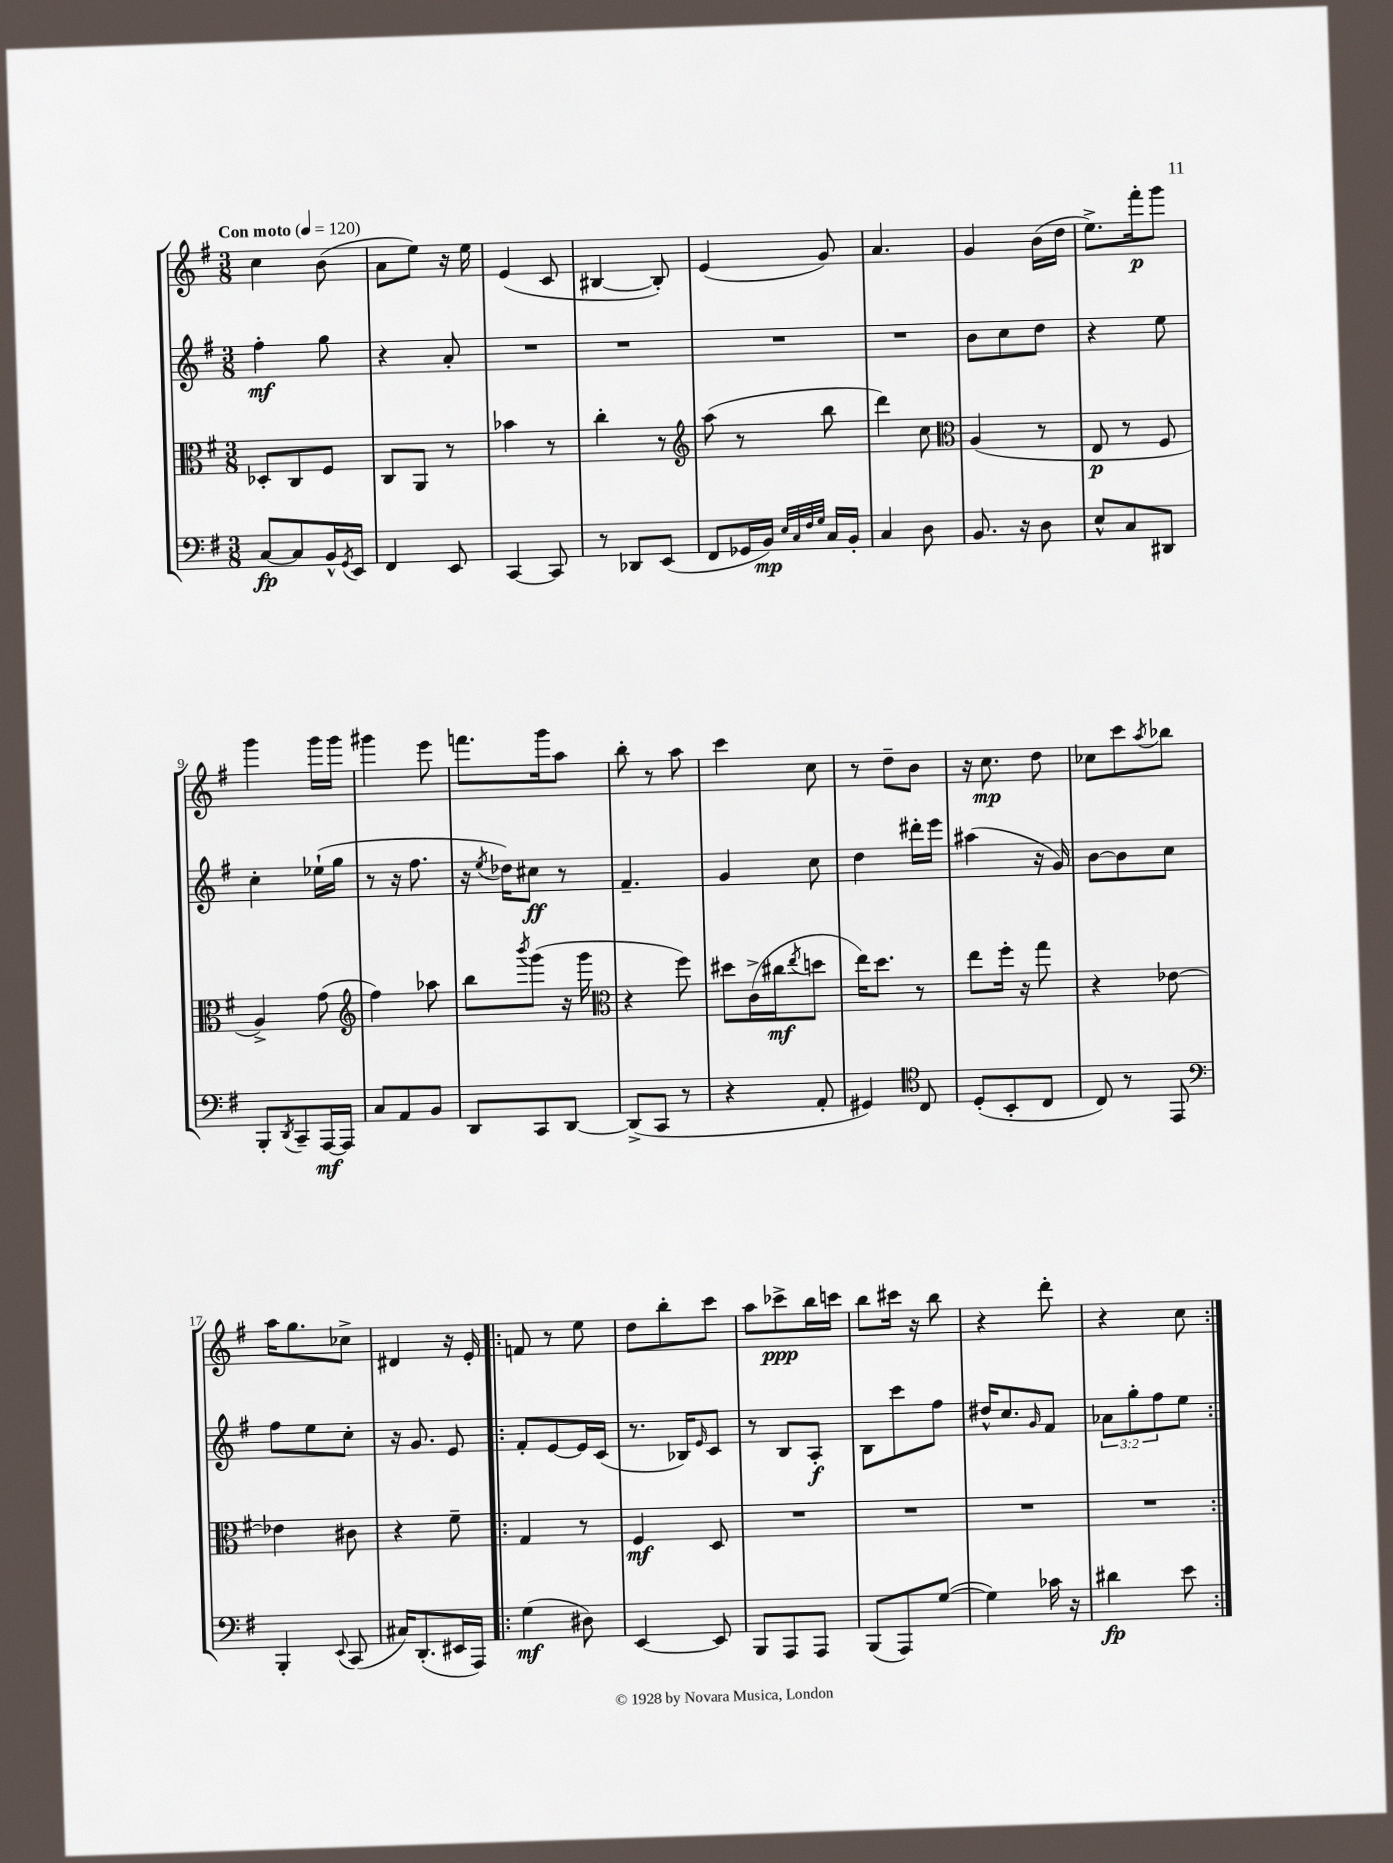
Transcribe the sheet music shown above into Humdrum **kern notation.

**kern	**kern	**kern	**kern
*staff4	*staff3	*staff2	*staff1
*clefF4	*clefC3	*clefG2	*clefG2
*k[f#]	*k[f#]	*k[f#]	*k[f#]
*M3/8	*M3/8	*M3/8	*M3/8
*MM120	*MM120	*MM120	*MM120
[8C/L	8D-'/L	4ff#'\	4cc\
8C/]	8C/	.	.
16BB^^/L	8F#/J	8gg\	(8b\
8qGG/	.	.	.
16EE/JJ	.	.	.
=	=	=	=
4FF#/	8C/L	4r	8a\L
.	8AA/J	.	8ee\J)
8EE/	8r	8a'/	16r
.	.	.	16ee\
=	=	=	=
[4CC/	4b-\	4.r	(4e/
8CC/]	8r	.	8c/
=	=	=	=
8r	4cc'\	4.r	[4B#/
8DD-/L	.	.	.
(8EE/J	8r	.	8B#'/])
=	=	=	=
*	*clefG2	*	*
8FF#/L	(8aa\	4.r	(4e/
16GG-/L	8r	.	.
16BB/JJ)	.	.	.
32qqE/LLL	.	.	.
32qqC/	.	.	.
32qqF#/	.	.	.
32qqG/JJJ	.	.	.
16C/LL	8bb\	.	8g/)
16BB'/JJ	.	.	.
=	=	=	=
4C/	4ddd\)	4.r	4.a/
8D\	8cc\	.	.
=	=	=	=
*	*clefC3	*	*
8.BB/	(4A/	8b\L	4g/
.	.	8cc\	.
16r	.	.	.
8D\	8r	8dd\J	(16b\LL
.	.	.	16dd\JJ
=	=	=	=
8E^^/L	8E/	4r	8.ee^\L)
8C/	8r	.	.
.	.	.	16fff#'\k
8DD#/J	8F#/	8ee\	8ggg\J
=	=	=	=
8BBB'/L	4A^/)	4cc'\	4ggg\
8qDD/	.	.	.
8CC~/	.	.	.
[16AAA/L	(8g\	(16ee-`\LL	16ggg\LL
16AAA/]JJ	.	16gg\JJ	16ggg\JJ
=	=	=	=
*	*clefG2	*	*
8C/L	4ff#\)	8r	4ggg#\
8AA/	.	16r	.
.	.	8.ff#\	.
8BB/J	8aa-\	.	8eee\
=	=	=	=
8DD/L	8bb\L	16r	8.fff\L
.	.	8qee/	.
.	.	16dd-\LK)	.
.	8qbbb/	.	.
8CC/	(8ggg\J	8cc#\J	.
.	.	.	16ggg\k
[8DD/J	16r	8r	8aa\J
.	16ggg\	.	.
=	=	=	=
*	*clefC3	*	*
(8DD^/]L	4r	4.f#~/	8bb'\
8CC/J	.	.	8r
8r	8ff#\)	.	8aa\
=	=	=	=
4r	8dd#\L	4g/	4ccc\
.	(16c^\L	.	.
.	16cc#\J	.	.
.	8qee/	.	.
8AA'/	8dd\J	8cc\	8cc\
=	=	=	=
4GG#/)	16ee\LK)	4dd\	8r
.	8.dd\J	.	.
.	.	.	8dd~\L
*clefC4	*	*	*
8C/	8r	16ddd#'\LL	8b\J
.	.	16eee\JJ	.
=	=	=	=
(8D'/L	8ee\L	(4aa#\	16r
.	.	.	8.cc\
8BB'/	16ff#'\Jk	.	.
.	16r	.	.
8C/J	8gg\	16r	8dd\
.	.	16g/)	.
=	=	=	=
8C/)	4r	[8b\L	8cc-\L
8r	.	8b\]	8ccc\
.	.	.	8qaa/
8EE/	[8e-\	8cc\J	8bb-\J
=	=	=	=
*clefF4	*	*	*
4BBB'/	4e-\]	8ff#\L	16aa\LK
.	.	.	8.gg\
.	.	8ee\	.
8qqEE/	.	.	.
(8CC/	8c#\	8cc'\J	8cc-^\J
=	=	=	=
16C#/LK)	4r	16r	4d#/
(8.DD'/	.	8.g/	.
16EE#/L	8f#~\	8e/	16r
16AAA/JJ)	.	.	16e'/
=!|:	=!|:	=!|:	=!|:
(4G\	4G/	8f#'/L	8f/
.	.	[8e/	8r
8D#\)	8r	16e/]L	8ee\
.	.	(16c/JJ	.
=	=	=	=
[4EE/	4F#/	8.r	8dd\L
.	.	.	8bb'\
.	.	16B-/LK)	.
.	.	16qqe/	.
8EE/]	8D/	8c/J	8ccc\J
=	=	=	=
8BBB/L	4.r	8r	8aa\L
8AAA/	.	8B/L	8ccc-^\
8AAA/J	.	8A'/J	16bb\L
.	.	.	16ccc\JJ
=	=	=	=
(8BBB/L	4.r	8B\L	8bb\L
8AAA/)	.	8ccc\	16ccc#\Jk
.	.	.	16r
([8G/J	.	8ff#\J	8bb\
=	=	=	=
4G\])	4.r	16dd#^^/LK	4r
.	.	8.cc/	.
.	.	16qqg/	.
16c-\	.	8f#/J	8ddd'\
16r	.	.	.
=	=	=	=
4d#\	4.r	12a-\L	4r
.	.	12gg'\	.
.	.	12ff#\	.
8e\	.	8ee\J	8cc\
==:|!	==:|!	==:|!	==:|!
*-	*-	*-	*-
